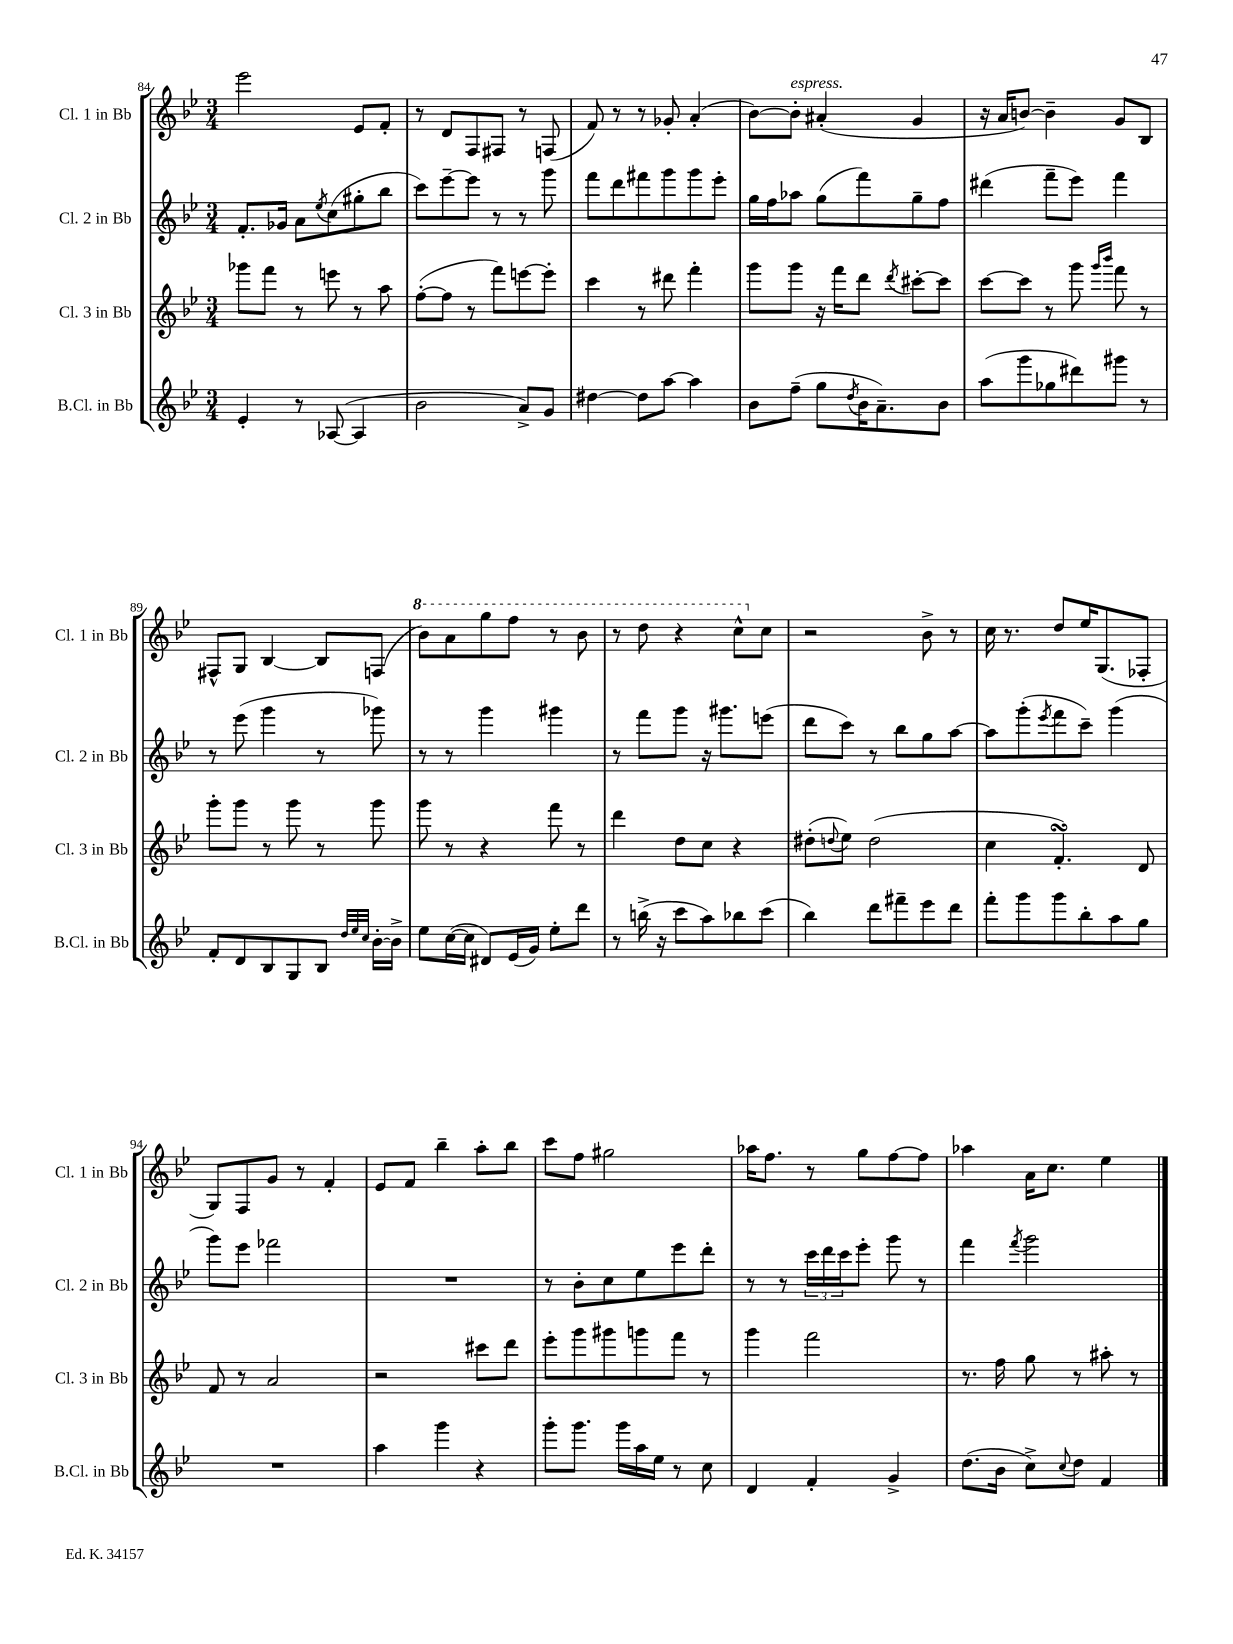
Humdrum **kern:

**kern	**kern	**kern	**kern
*staff4	*staff3	*staff2	*staff1
*clefG2	*clefG2	*clefG2	*clefG2
*k[b-e-]	*k[b-e-]	*k[b-e-]	*k[b-e-]
*M3/4	*M3/4	*M3/4	*M3/4
4e-'	8ggg-	8.f'	2eee-
.	8fff	.	.
.	.	16g-	.
8r	8r	8a	.
.	.	8qee-	.
([8A-	8eee	(8cc	.
4A-]	8r	8gg#'	8e-
.	8aa	8bb-	8f'
=	=	=	=
2b-	([8ff'	8ccc)	8r
.	8ff]	[8eee-~	8d
.	8r	8eee-]	8F
.	8fff)	8r	8F#
8a^)	[8eee	8r	8r
8g	8eee']	8ggg	(8F
=	=	=	=
[4dd#	4ccc	8fff	8f)
.	.	8ddd	8r
8dd#]	8r	8fff#	8r
[8aa	8ddd#	8ggg	8g-'
4aa]	4fff'	8ggg	(4a'
.	.	8eee-'	.
=	=	=	=
8b-	8ggg	16gg	[8b-)
.	.	16ff	.
(8ff~	8ggg	8aa-	8b-']
8gg	16r	(8gg	(4a#'
.	16fff	.	.
8qdd	.	.	.
16b-	8ddd	8fff)	.
8.a~)	.	.	.
.	8qddd	.	.
.	[8ccc#'	8gg~	4g
8b-	8ccc#]	8ff	.
=	=	=	=
(8aa	[8ccc	(4ddd#	16r
.	.	.	16a
8ggg	8ccc]	.	[8b)
8gg-	8r	8fff~	4b~]
8ddd#)	8ggg	8eee-)	.
.	16qqggg	.	.
.	16qqbbb-	.	.
8ggg#	8fff	4fff	8g
8r	8r	.	8B-
=	=	=	=
8f'	8ggg'	8r	8F#^^
8d	8ggg	(8eee-	8G
8B-	8r	4ggg	[4B-
8G	8ggg	.	.
8B-	8r	8r	8B-]
32qqdd	.	.	.
32qqee-	.	.	.
32qqcc	.	.	.
[16b-'	8ggg	8ggg-)	(8F
16b-^]	.	.	.
=	=	=	=
8ee-	8ggg	8r	8bb-)
([16cc	8r	8r	8aa
16cc]	.	.	.
8d#)	4r	4ggg	8ggg
(16e-	.	.	8fff
16g)	.	.	.
8ee-'	8fff	4ggg#	8r
8ddd	8r	.	8bb-
=	=	=	=
8r	4ddd	8r	8r
(16bb^	.	8fff	8ddd
16r	.	.	.
8ccc	8dd	8ggg	4r
8aa)	8cc	16r	.
.	.	8.ggg#	.
8bb-	4r	.	8ccc^^
(8ccc	.	(8eee	8cc
=	=	=	=
4bb-)	(8dd#'	8ddd	2r
.	8qqdd	.	.
.	8ee-)	8ccc)	.
8ddd	(2dd	8r	.
8fff#~	.	8bb-	.
8eee-	.	8gg	8b-^
8ddd	.	[8aa	8r
=	=	=	=
8fff'	4cc	8aa]	16cc
.	.	.	8.r
8ggg	.	(8ggg'	.
.	.	8qeee-	.
8ggg	4.f')	8fff	8dd
8bb-'	.	8ccc~)	16ee-
.	.	.	(8.G
8aa	.	(4ggg	.
8gg	8d	.	8F-'
=	=	=	=
2.r	8f	8ggg)	8G)
.	8r	8eee-	8F
.	2a	2fff-	8g
.	.	.	8r
.	.	.	4f'
=	=	=	=
4aa	2r	2.r	8e-
.	.	.	8f
4ggg	.	.	4bb-~
4r	8ccc#	.	8aa'
.	8ddd	.	8bb-
=	=	=	=
8ggg'	8eee-'	8r	8ccc
8.ggg	8ggg	8b-'	8ff
.	8ggg#	8cc	2gg#
16ggg	.	.	.
16aa	8ggg	8ee-	.
16ee-	.	.	.
8r	8fff	8eee-	.
8cc	8r	8ddd'	.
=	=	=	=
4d	4ggg	8r	16aa-
.	.	.	8.ff
.	.	8r	.
4f'	2fff	24ccc	8r
.	.	24ddd	.
.	.	24ccc	.
.	.	8eee-'	8gg
4g^	.	8ggg	[8ff
.	.	8r	8ff]
=	=	=	=
(8.dd	8.r	4fff	4aa-
16b-	16ff	.	.
.	.	8qfff	.
8cc^)	8gg	2ggg	16a
.	.	.	8.cc
8qqcc	.	.	.
8dd	8r	.	.
4f	8aa#'	.	4ee-
.	8r	.	.
==	==	==	==
*-	*-	*-	*-
